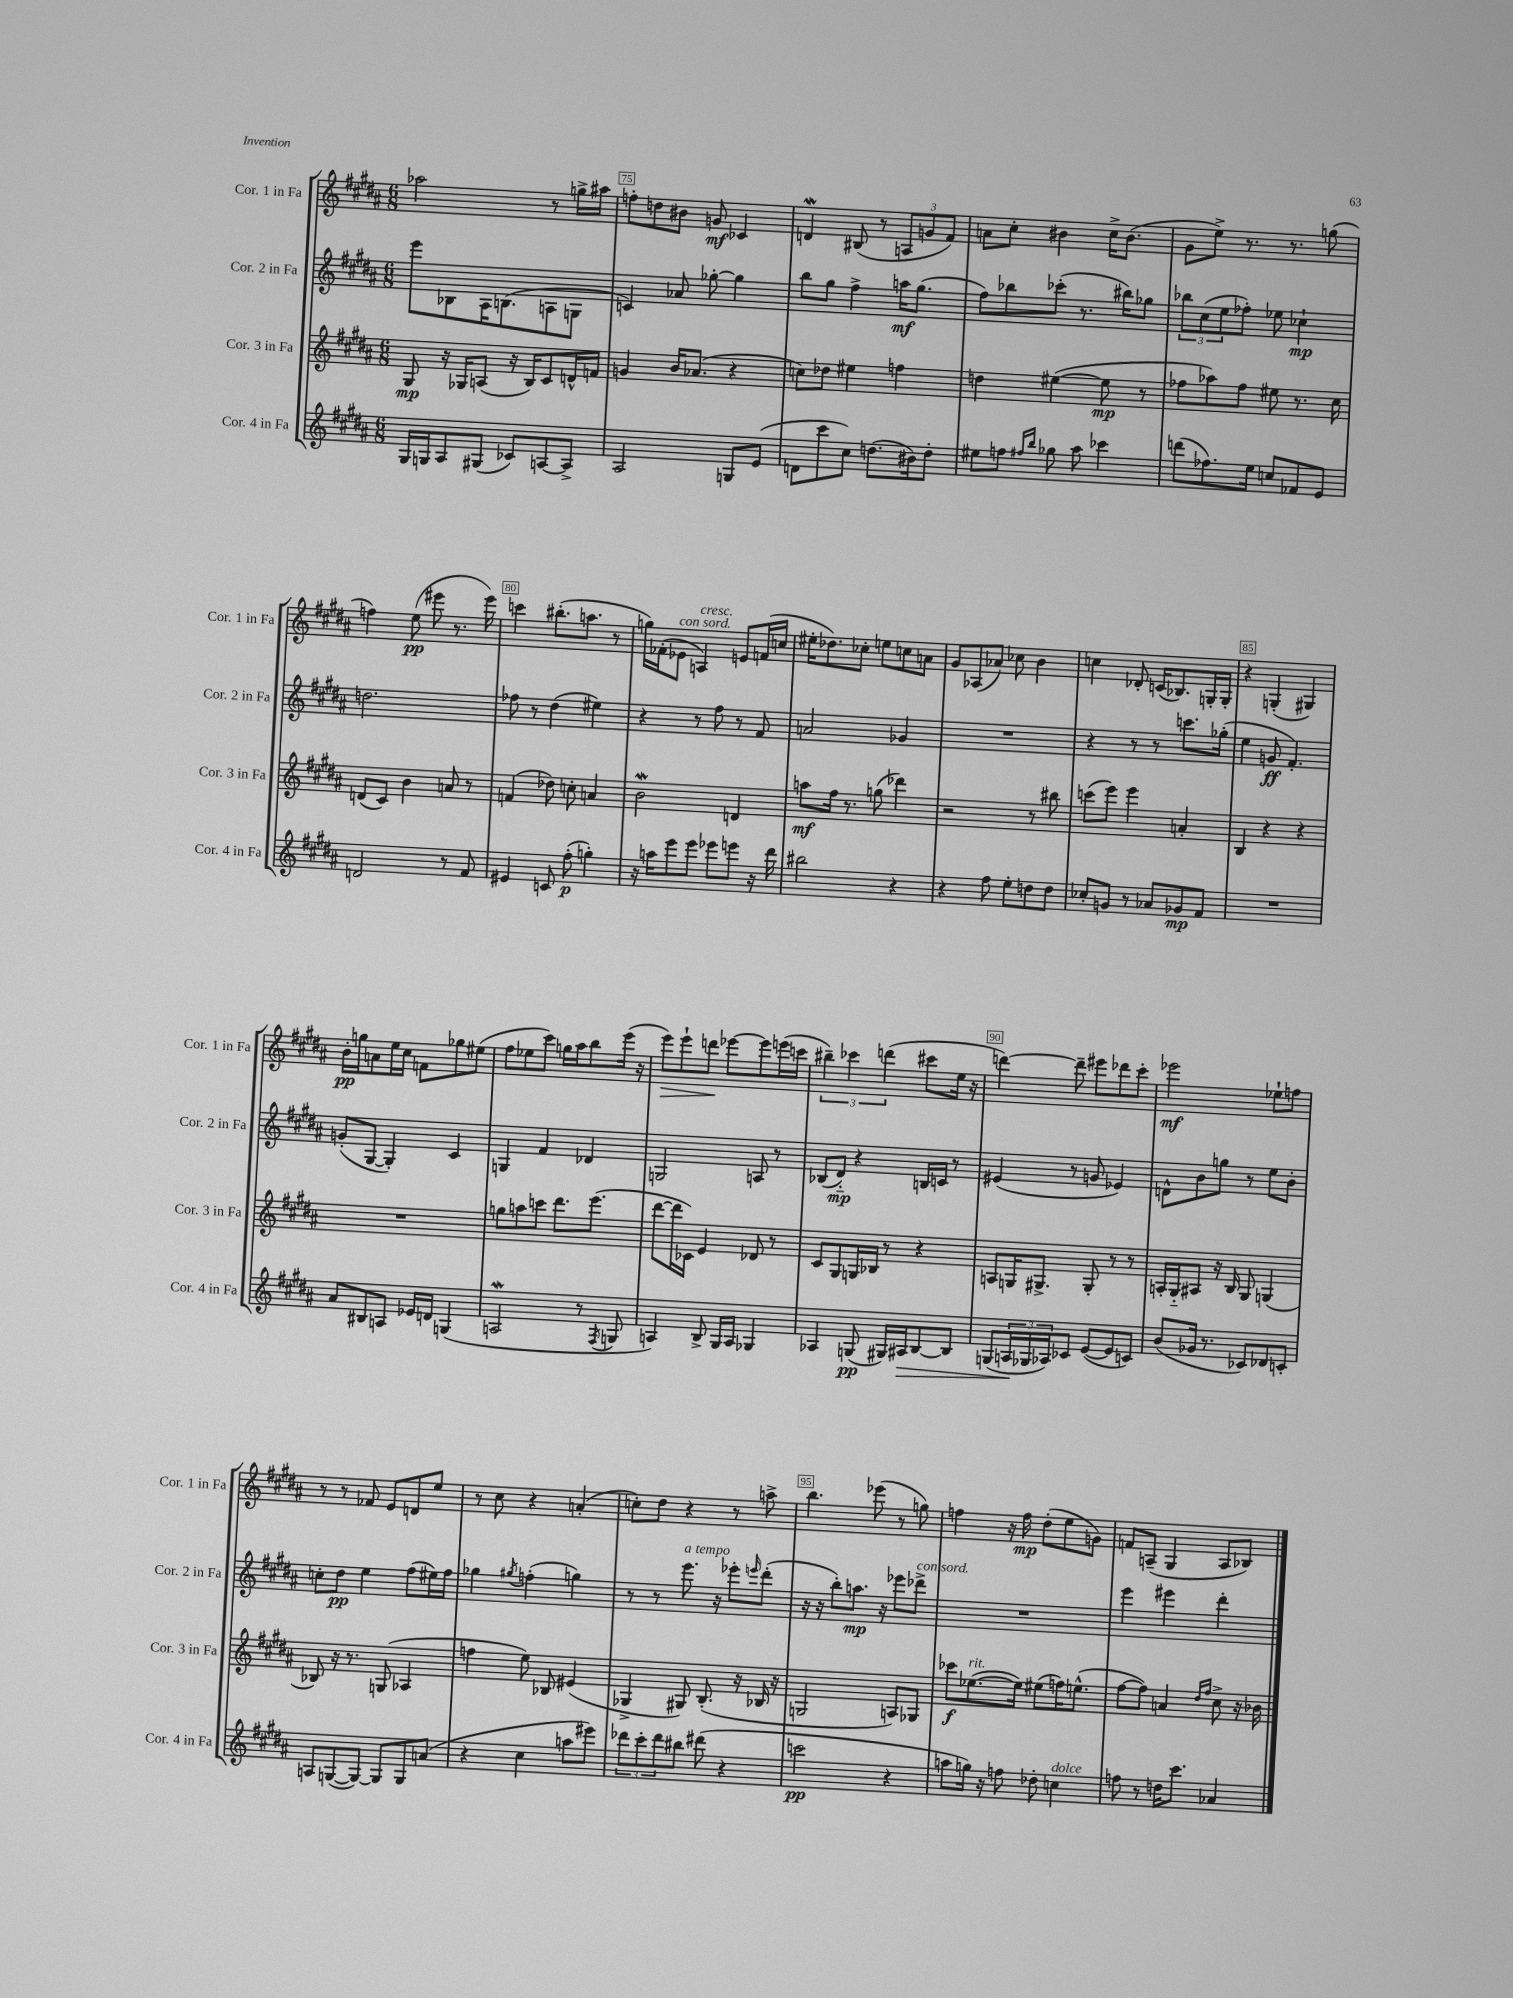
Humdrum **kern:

**kern	**dynam	**kern	**dynam	**kern	**dynam	**kern	**dynam
*part4	*part4	*part3	*part3	*part2	*part2	*part1	*part1
*staff4	*staff4	*staff3	*staff3	*staff2	*staff2	*staff1	*staff1
*I"Cor. 4 in Fa	*	*I"Cor. 3 in Fa	*	*I"Cor. 2 in Fa	*	*I"Cor. 1 in Fa	*
*I'Cor. 4 in Fa	*	*I'Cor. 3 in Fa	*	*I'Cor. 2 in Fa	*	*I'Cor. 1 in Fa	*
*clefG2	*	*clefG2	*	*clefG2	*	*clefG2	*
*k[f#c#g#d#a#]	*	*k[f#c#g#d#a#]	*	*k[f#c#g#d#a#]	*	*k[f#c#g#d#a#]	*
*M6/8	*	*M6/8	*	*M6/8	*	*M6/8	*
=74	=74	=74	=74	=74	=74	=74	=74
16G#/LL	.	8G#/	mp	8eee\L	.	2aa-X\	.
16Gn/J	.	.	.	.	.	.	.
8A#/	.	16r	.	8B-X\	.	.	.
.	.	16G-X/KL	.	.	.	.	.
(8G#X/J	.	(8An/J	.	16A#\K	.	.	.
.	.	.	.	(8.Bn\	.	.	.
8c-X/L)	.	16r	.	.	.	.	.
.	.	16B/KL)	.	.	.	.	.
[8An/	.	8c#/	.	8An\	.	8r	.
8A^/J]	.	16dn^^/L	.	8Gn\J	.	16ggn^\LL	.
.	.	16fn/JJ	.	.	.	16aa#X\JJ	.
=75	=75	=75	=75	=75	=75	=75	=75
2A#/	.	4gn/	.	4cn/)	.	8ffn'\L	.
.	.	.	.	.	.	8ddn\	.
.	.	16b/KL	.	8a-X/	.	8b#X\J	.
.	.	(8.a-X/J	.	.	.	.	.
.	.	.	.	[8gg-X'\	.	8gn/	mf
8Gn/L	.	4r	.	4gg-\]	.	4c-X/	.
(8e/J	.	.	.	.	.	.	.
=76	=76	=76	=76	=76	=76	=76	=76
8dn\L	.	8ccn\L)	.	8bb\L	.	4dnw/	.
8ccc#\	.	8dd-X\J	.	8gg#\J	.	.	.
8cc#\J)	.	4ee#X\	.	4ff#^\	.	(8B#X/	.
(8.ddn\L	.	.	.	.	.	8r	.
.	.	4ffn\	.	16aan\KL	mf	12An/L	.
16b#X\k)	.	.	.	(8.gg#\J	.	.	.
.	.	.	.	.	.	12gn/	.
8dd'\J	.	.	.	.	.	.	.
.	.	.	.	.	.	12f#/J)	.
=77	=77	=77	=77	=77	=77	=77	=77
8ee#X\L	.	4ddn\	.	8ff#\L)	.	8an\L	.
8ffn\J	.	.	.	8bb-X\	.	8cc#'\J	.
16qqff#X/LL	.	.	.	.	.	.	.
16qqbb/JJ	.	.	.	.	.	.	.
8gg-X\	.	([4ee#X\	.	(8ccc-X'\J	.	4b#X\	.
8aa#\	.	.	.	8.r	.	.	.
4ccc-X\	.	8ee#\]	mp	.	.	16cc#^\KL	.
.	.	.	.	16bb#X\KL)	.	(8.b#\J	.
.	.	8r	.	8gg-X\J	.	.	.
=78	=78	=78	=78	=78	=78	=78	=78
(8dddn\L	.	8ff-X\L	.	12bb-X\L	.	8g#\L	.
.	.	.	.	(12cc#\	.	.	.
8.ff-X\)	.	8aa-X\)	.	.	.	8ee^\J)	.
.	.	.	.	12ee\	.	.	.
.	.	8ff-\J	.	8ff-X'\J)	.	8.r	.
16ee\Jk	.	.	.	.	.	.	.
8ccn/L	.	8ee#X\	.	8ee-X\	.	.	.
.	.	.	.	.	.	8.r	.
8f-X/	.	8.r	.	4cc-X`\	mp	.	.
8e/J	.	.	.	.	.	(8ggn\	.
.	.	16cc#\	.	.	.	.	.
!!LO:LB:g=z
=79	=79	=79	=79	=79	=79	=79	=79
2dn/	.	(8dn/L	.	2.ddn\	.	4ffn\)	.
.	.	8c#/J)	.	.	.	.	.
.	.	4b\	.	.	.	(8ee\	pp
.	.	.	.	.	.	8eee#X\	.
8r	.	8an/	.	.	.	8.r	.
8f#/	.	8r	.	.	.	.	.
.	.	.	.	.	.	16eee#\)	.
=80	=80	=80	=80	=80	=80	=80	=80
4e#X/	.	(4fn/	.	8ff-X\	.	4cccn\	.
.	.	.	.	8r	.	.	.
8cn/	.	8dd-X\)	.	(4dd#\	.	(8.bb#X'\L	.
(8ff#'\	p	8ccn'\	.	.	.	.	.
.	.	.	.	.	.	8.aan\J	.
4ggn'\)	.	4an/	.	4ee#X\)	.	.	.
.	.	.	.	.	.	8r	.
=81	=81	=81	=81	=81	=81	=81	=81
16r	.	2bw\	.	4r	.	16ggn\LL)	.
16aan\KL	.	.	.	.	.	(16f-X'\J	.
!	!	!	!	!	!	!LO:TX:a:i:t=con sord.	!
8eee\	.	.	.	.	.	8e-X\J	.
!	!	!	!	!	!	!LO:TX:a:i:t=cresc.	!
8eee\J	.	.	.	8r	.	4An/)	.
8eee-X\L	.	.	.	8ff#\	.	.	.
8eeen\J	.	4dn/	.	8r	.	8en/L	.
16r	.	.	.	8f#/	.	(16fn/L	.
16ddd#\	.	.	.	.	.	16ccn/JJ	.
=82	=82	=82	=82	=82	=82	=82	=82
2bb#X\	.	8aan\L	mf	2an/	.	16ee#X'\KL	.
.	.	.	.	.	.	8.dd-X\)	.
.	.	16ff#\Jk	.	.	.	.	.
.	.	8.r	.	.	.	.	.
.	.	.	.	.	.	8cc-X'\J	.
.	.	(8ggn\	.	.	.	8een\L	.
4r	.	4ddd-X\)	.	4g-X/	.	8ccn\	.
.	.	.	.	.	.	8an\J	.
=83	=83	=83	=83	=83	=83	=83	=83
4r	.	2r	.	2.r	.	8g#/L	.
.	.	.	.	.	.	(8A-X/	.
8ff#\	.	.	.	.	.	8a-X/J)	.
8ee'\L	.	.	.	.	.	8cc-X\	.
8ddn\	.	8r	.	.	.	4b\	.
8dd\J	.	8bb#X\	.	.	.	.	.
=84	=84	=84	=84	=84	=84	=84	=84
8cc-X'/L	.	(8cccn\L	.	4r	.	4ccn\	.
8gn/J	.	8eee\J)	.	.	.	.	.
8r	.	4eee\	.	8r	.	8d-X'/	.
8a-X/L	.	.	.	8r	.	(16cn/KL	.
.	.	.	.	.	.	8.B-X/)	.
8g-X/	mp	4an'/	.	8.cccn\L	.	.	.
8f#/J	.	.	.	.	.	16Gn'/L	.
.	.	.	.	(16gg-X'\Jk	.	16G'/JJ	.
=85	=85	=85	=85	=85	=85	=85	=85
2.r	.	4B/	.	4ee\	.	4r	.
.	.	4r	.	8gn/	ff	(4Gn'/	.
.	.	.	.	4.f#'/)	.	.	.
.	.	4r	.	.	.	4G#X/)	.
!!LO:LB:g=z
=86	=86	=86	=86	=86	=86	=86	=86
8a#/L	.	2.r	.	(8gn'/L	.	16b'\LL	pp
.	.	.	.	.	.	16ggn\J	.
8B#X/	.	.	.	[8G#/J	.	8an\	.
8An/J	.	.	.	4G#'/])	.	16ee\L	.
.	.	.	.	.	.	16cc#\JJ	.
16e-X/LL	.	.	.	.	.	8fn\L	.
16dn/JJ	.	.	.	.	.	.	.
(4Gn/	.	.	.	4c#/	.	8gg-X\	.
.	.	.	.	.	.	(8ee#X\J	.
=87	=87	=87	=87	=87	=87	=87	=87
2Anw/	.	8ggn\L	.	4Gn/	.	8ff#\L	.
.	.	8aan\	.	.	.	8ee-X\	.
.	.	8cccn\J	.	4f#/	.	8ccc#\J)	.
.	.	8.ddd#\L	.	.	.	16ggn\LL	.
.	.	.	.	.	.	16aa#\J	.
8r	.	.	.	4d-X/	.	8bb\	.
.	.	(8.eee\J	.	.	.	.	.
8qF#/	.	.	.	.	.	.	.
8Gn/	.	.	.	.	.	(16eee\Jk	.
.	.	.	.	.	.	16r	.
=88	=88	=88	=88	=88	=88	=88	=88
!	!	!	!	!	!	!	!LO:HP:b
4An/)	.	[8ddd#\L	.	2Gn/	.	8eee\L)	>
.	.	16ddd#\L]	.	.	.	8eee`\	.
.	.	16c-X\JJ)	.	.	.	.	.
8B^/	.	4e/	.	.	.	8dddn\J	.
16G#/LL	.	.	.	.	.	[8eee-X\L	]
16A/JJ	.	.	.	.	.	.	.
4G-X/	.	8d-X/	.	8An/	.	8eee-\]	.
.	.	8r	.	8r	.	(16eeen\L	.
.	.	.	.	.	.	16cccn\JJ	.
=89	=89	=89	=89	=89	=89	=89	=89
4A-X/	.	8c#/L	.	(8B-X/L	.	6bb#X~\)	.
.	.	8G#/	.	8d#/J)	mp	.	.
.	.	.	.	.	.	6ccc-X\	.
(8Gn/	pp	16Gn/L	.	4r	.	.	.
.	.	16B-X/JJ	.	.	.	.	.
.	.	.	.	.	.	(6dddn\	.
16G#X/LL)	.	8r	.	.	.	.	.
!	!LO:HP:b	!	!	!	!	!	!
16A#X/J	>	.	.	.	.	.	.
[8B/	.	4r	.	16Bn/LL	.	8ccc#X\L	.
.	.	.	.	16cn/JJ	.	.	.
8B/J]	.	.	.	8r	.	16ee\Jk	.
.	.	.	.	.	.	16r	.
=90	=90	=90	=90	=90	=90	=90	=90
(8Gn/L	.	8An/L	.	(4e#X/	.	[4dddn\)	.
24An/L	.	16Gn/K	.	.	.	.	.
24G-X/	]	.	.	.	.	.	.
.	.	8.G#X^/J	.	.	.	.	.
24A-X/J)	.	.	.	.	.	.	.
8c-X/J	.	.	.	8r	.	8ddd~\]	.
([8e/L	.	8G#'/	.	8gn/	.	8eee#X\L	.
8e/]	.	8r	.	4e-X/)	.	8ddd-X\	.
8cn/J)	.	8r	.	.	.	8ccc#'\J	.
=91	=91	=91	=91	=91	=91	=91	=91
(8b/L	.	16An'/LL	.	8dn^^\L	.	2eee-X\	mf
.	.	16G#/J	.	.	.	.	.
16g-X/Jk	.	8A#X/J	.	8b\	.	.	.
8.r	.	.	.	.	.	.	.
.	.	16r	.	8ggn\J	.	.	.
.	.	16B/	.	.	.	.	.
8c-X/L)	.	8G#/	.	8r	.	.	.
8d-X/	.	(4Gn/	.	8ee\L	.	8ee-X`\L	.
8cn'/J	.	.	.	8b'\J	.	8ffn\J	.
!!LO:LB:g=z
=92	=92	=92	=92	=92	=92	=92	=92
8An/L	.	8B-X/)	.	8ccn'\L	.	8r	.
([8Gn/	.	16r	.	8dd#\J	pp	8r	.
.	.	8.r	.	.	.	.	.
8G/J_)	.	.	.	4ee\	.	8f-X/	.
8G/L]	.	(8Gn/	.	.	.	8e/L	.
8G/	.	4A-X/	.	(8ff#\L	.	8dn/	.
(8an/J	.	.	.	16ee#X\L)	.	8ee/J	.
.	.	.	.	16ff#\JJ	.	.	.
=93	=93	=93	=93	=93	=93	=93	=93
4r	.	4ffn\	.	4gg-X\	.	8r	.
.	.	.	.	.	.	8cc#\	.
.	.	.	.	8qgg#X/	.	.	.
4cc#\	.	8ee\)	.	(4ffn'\	.	4r	.
.	.	8B-X/	.	.	.	.	.
8aan\L	.	(4e#X/	.	4ggn\)	.	(4an'/	.
8eee#X\J)	.	.	.	.	.	.	.
=94	=94	=94	=94	=94	=94	=94	=94
12ddd-X\L	.	4G-X^/	.	8r	.	8ccn'\L)	.
12ccc#'\	.	.	.	.	.	.	.
.	.	.	.	8r	.	8dd#\J	.
12ddd-\	.	.	.	.	.	.	.
!	!	!	!	!LO:TX:a:i:t=a tempo	!	!	!
8bb#X\J	.	8G#X/)	.	8.eee\	.	4r	.
(8ddd#X\	.	(8.B'/	.	.	.	.	.
.	.	.	.	16r	.	.	.
4r	.	.	.	8eee-X'\L	.	8r	.
.	.	16r	.	.	.	.	.
.	.	.	.	16qqeeen/	.	.	.
.	.	16B-X/	.	(8ddd#'\J	.	8aan^\	.
.	.	16r	.	.	.	.	.
=95	=95	=95	=95	=95	=95	=95	=95
2cccn\	pp	2Gn/	.	16r	.	4.bb\	.
.	.	.	.	16r	.	.	.
.	.	.	.	8bb'\L)	.	.	.
.	.	.	.	8.aan\J	mp	.	.
.	.	.	.	.	.	(8eee-X\	.
.	.	.	.	16r	.	.	.
4r	.	8An/L)	.	8eee-X\L	.	8r	.
!	!	!	!	!LO:TX:a:i:t=con sord.	!	!	!
.	.	8G-X/J	.	8ddd-X^\J	.	8ggn\)	.
=96	=96	=96	=96	=96	=96	=96	=96
8aan\L	.	8ccc-X\L	f	2.r	.	4ffn\	.
!	!	!LO:TX:a:i:t=rit.	!	!	!	!	!
16ggn\Jk)	.	([8.ee-X\	.	.	.	.	.
16r	.	.	.	.	.	.	.
8ffn\	.	.	.	.	.	16r	.
.	.	16ee-\Jk])	.	.	.	16ff\	mp
8dd-X'\	.	(8ee#X\L	.	.	.	(8dd#'\L	.
!LO:TX:a:i:t=dolce	!	!	!	!	!	!	!
4ccn\	.	16ffn\K)	.	.	.	8ee\	.
.	.	(8.een^^\J	.	.	.	.	.
.	.	.	.	.	.	8gn\J)	.
=97	=97	=97	=97	=97	=97	=97	=97
8ffn\	.	[8ff#\L	.	4eee\	.	8fn/L	.
8r	.	8ff#\J])	.	.	.	(8An~/J	.
16ddn\KL	.	4an/	.	4eee#X\	.	4G#/	.
8.ccc#\J	.	.	.	.	.	.	.
.	.	16qqdd#/LL	.	.	.	.	.
.	.	16qqff#/JJ	.	.	.	.	.
4a-X/	.	8cc#^\	.	4ddd#'\	.	8A/L	.
.	.	16r	.	.	.	8B-X/J)	.
.	.	16b-X\	.	.	.	.	.
==	==	==	==	==	==	==	==
*-	*-	*-	*-	*-	*-	*-	*-
